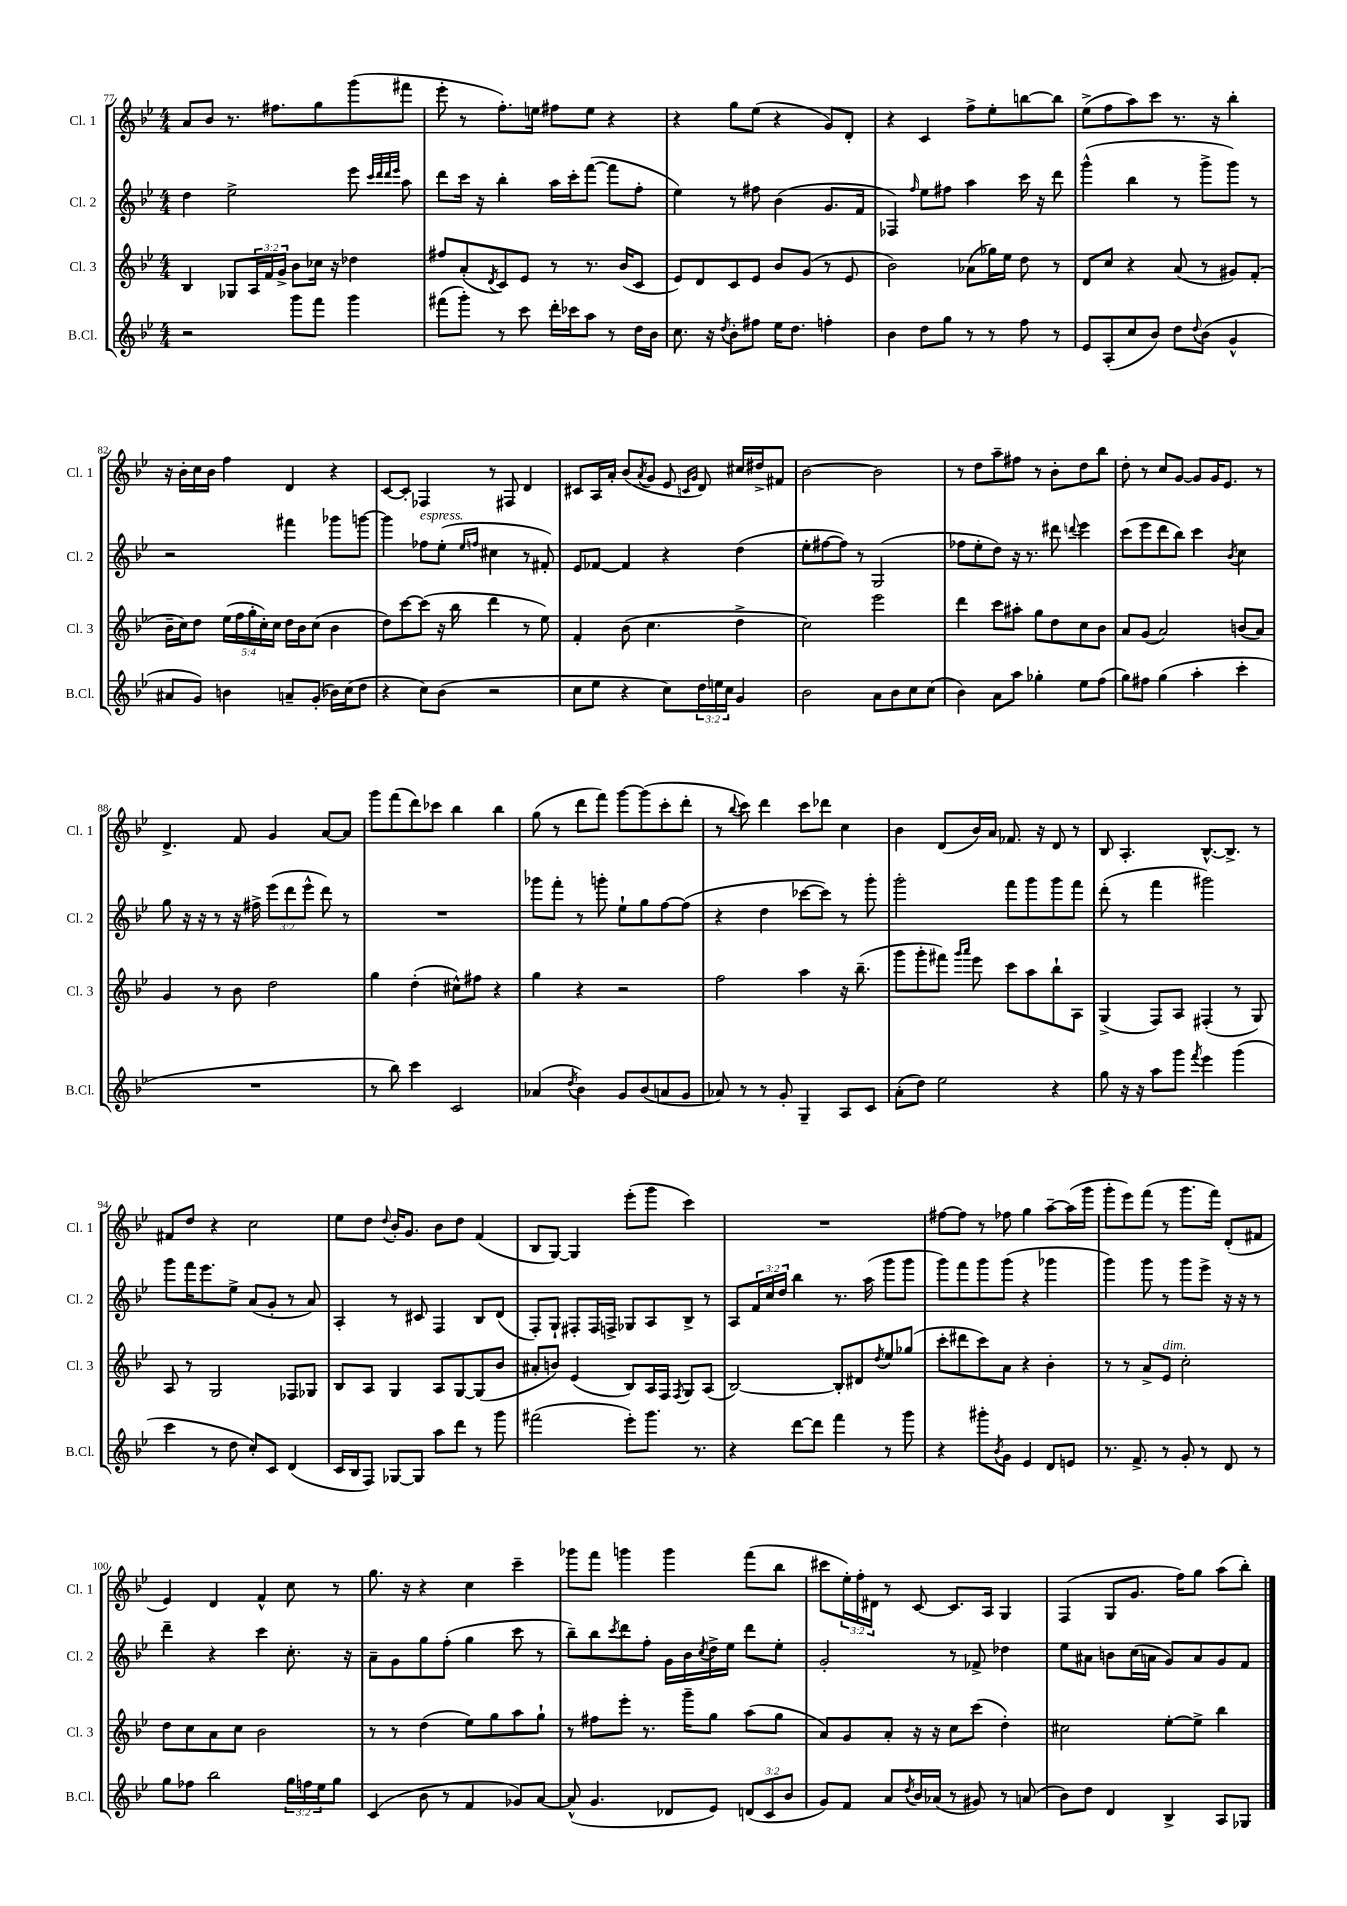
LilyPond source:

<<
\new StaffGroup <<
\new Staff = "s0" \with { instrumentName = "Cl. 1" shortInstrumentName = "Cl. 1" } {
    \clef treble \key bes \major \numericTimeSignature \time 4/4 \override Staff.TupletNumber.text = #tuplet-number::calc-fraction-text
    a'8 bes'8 r8. fis''8. g''8 g'''8( fis'''8 |
    ees'''8-. r8 f''8.-.) e''16 fis''8 e''8 r4 |
    r4 g''8 ees''8( r4 g'8) d'8-. |
    r4 c'4 f''8-> ees''8-. b''8~ b''8 |
    ees''8->( f''8 a''8) c'''8 r8. r16 bes''4-. |
    r16 bes'16-. c''16 bes'16 f''4 d'4 r4 |
    c'8~ c'8-. fes4 r8 fis8 d'4 |
    cis'8 a16 a'16-. bes'8( \acciaccatura { a'8 } g'8 ees'8 \grace { c'16 g'16 } d'8) cis''16 dis''16-> fis'8 |
    bes'2~ bes'2 |
    r8 d''8 a''8-- fis''8 r8 bes'8-. d''8 bes''8 |
    d''8-. r8 c''8 g'8~ g'8 g'16 ees'8. r8 |
    d'4.-> f'8 g'4 a'8~ a'8 |
    g'''8 f'''8( d'''8) ces'''8 bes''4 bes''4 |
    g''8( r8 d'''8 f'''8) g'''8~ g'''8( c'''8-. d'''8-. |
    r8 \appoggiatura { bes''8 } c'''8) d'''4 c'''8 des'''8 c''4 |
    bes'4 d'8( bes'16) a'16 fes'8. r16 d'8 r8 |
    bes8 a4.-. bes8.~-^ bes8.-> r8 |
    fis'8 d''8 r4 c''2 |
    ees''8 d''8 \appoggiatura { d''8 } bes'16-. g'8. bes'8 d''8 f'4( |
    bes8 g8~) g4 ees'''8-.( g'''8 c'''4) |
    R1 |
    fis''8~ fis''8 r8 fes''8 g''4 a''8~-- a''16( g'''16 |
    g'''8-. ees'''8) f'''8( r8 g'''8. f'''16) d'8-.( fis'8 |
    ees'4) d'4 f'4-^ c''8 r8 |
    g''8. r16 r4 c''4 c'''4-- |
    ges'''8 f'''8 g'''4 g'''4 f'''8( bes''8 |
    cis'''8 \tuplet 3/2 { ees''16-.) f''16-. dis'16 } r8 c'8~ c'8. a16 g4 |
    f4( g8 g'8. f''16) g''8 a''8( bes''8-.) \bar "|." |
}
\new Staff = "s1" \with { instrumentName = "Cl. 2" shortInstrumentName = "Cl. 2" } {
    \clef treble \key bes \major \numericTimeSignature \time 4/4 \override Staff.TupletNumber.text = #tuplet-number::calc-fraction-text
    d''4 ees''2-> ees'''8 \grace { c'''32 d'''32 d'''32 ees'''32 } a''8 |
    d'''8 c'''16 r16 bes''4-. a''16 c'''16-. f'''8~( f'''8 f''8-. |
    ees''4) r8 fis''8 bes'4( g'8. f'16 |
    fes4) \grace { f''16 } ees''8 fis''8 a''4 c'''16 r16 d'''8 |
    g'''4-^( bes''4 r8 g'''8-> g'''8) r8 |
    r2 fis'''4 ges'''8 g'''8~ |
    g'''4 fes''8^\markup { \italic "espress." } ees''8-.( \grace { ees''16 f''16 } cis''4 r8 fis'8-.) |
    ees'8 fes'8~ fes'4 r4 d''4( |
    ees''8-. fis''8~ fis''8) r8 g2( |
    fes''8 ees''8-. d''8) r16 r8. dis'''8 \appoggiatura { d'''8 } ees'''4 |
    c'''8( ees'''8 d'''8 bes''8) c'''4 \acciaccatura { bes'8 } c''4 |
    g''8 r16 r16 r8 r16 fis''16-> \tuplet 3/2 { ees'''8( d'''8 ees'''8-^ } d'''8) r8 |
    R1 |
    ges'''8 f'''8-. r8 g'''8-. ees''8-! g''8 f''8~ f''8( |
    r4 d''4 ces'''8~ ces'''8) r8 g'''8-. |
    g'''2-. f'''8 g'''8 g'''8 f'''8 |
    d'''8-.( r8 f'''4 gis'''2) |
    g'''8 f'''16 ees'''8. ees''8-> a'8( g'8-. r8 a'8) |
    a4-. r8 cis'8 f4 bes8 d'8( |
    f8-.) g8-! fis8-. fis16 f16-> ges8 a8 bes8-> r8 |
    a8 \tuplet 3/2 { f'16 c''16 d''16 } bes''4 r8. a''16( g'''8 g'''8 |
    g'''8) f'''8 g'''8 g'''8( r4 ges'''4 |
    g'''4) g'''8 r8 g'''8 ees'''8-> r16 r16 r8 |
    d'''4-- r4 c'''4 c''8.-. r16 |
    a'8-- g'8 g''8 f''8-.( g''4 c'''8 r8 |
    bes''8--) bes''8 \acciaccatura { c'''8 } d'''8 f''8-. g'16 bes'16 \acciaccatura { c''8 } d''16-> ees''16 d'''8 ees''8-. |
    g'2-. r8 fes'8-> des''4 |
    ees''8 ais'8 b'8 c''16( a'16 g'8) a'8 g'8 f'8 \bar "|." |
}
\new Staff = "s2" \with { instrumentName = "Cl. 3" shortInstrumentName = "Cl. 3" } {
    \clef treble \key bes \major \numericTimeSignature \time 4/4 \override Staff.TupletNumber.text = #tuplet-number::calc-fraction-text
    bes4 ges8 \tuplet 3/2 { a16 f'16 g'16-> } bes'8 ces''16 r16 des''4 |
    fis''8 a'8-.( \acciaccatura { d'8 } c'8) ees'8 r8 r8. bes'16( c'8 |
    ees'8) d'8 c'8 ees'8 bes'8 g'8( r8 ees'8 |
    bes'2) aes'8( ges''16) ees''16 d''8 r8 |
    d'8 c''8 r4 a'8( r8 gis'8) f'8-.( |
    bes'16-- c''16) d''8 \tuplet 5/4 { ees''16( f''16 g''16-. c''16-.) c''16 } d''16 bes'16 c''8( bes'4 |
    d''8) c'''8~ c'''8( r16 bes''16 d'''4 r8 ees''8) |
    f'4-. bes'8( c''4. d''4-> |
    c''2) ees'''2 |
    d'''4 c'''8 ais''8-. g''8 d''8 c''8 bes'8 |
    a'8 g'8( a'2) b'8( a'8) |
    g'4 r8 bes'8 d''2 |
    g''4 d''4-.( cis''8-^) fis''8 r4 |
    g''4 r4 r2 |
    f''2 a''4 r16 bes''8.--( |
    g'''8 g'''8-. fis'''8) \grace { g'''16 a'''16 } ees'''8 c'''8 a''8 bes''8-! a8 |
    g4->( f8) a8 fis4-.( r8 g8) |
    a8 r8 g2 fes8 ges8 |
    bes8 a8 g4 a8 g8~ g8( bes'8 |
    ais'8-. b'8) ees'4( bes8) a16 f16 \acciaccatura { f8 } g8 a8( |
    bes2~) bes8-. dis'8 \acciaccatura { d''8 } ees''8 ges''8( |
    c'''8-. dis'''8 c'''8) a'8 r4 bes'4-. |
    r8 r8 a'8-> ees'8^\markup { \italic "dim." } c''2-. |
    d''8 c''8 a'8 c''8 bes'2 |
    r8 r8 d''4( ees''8) g''8 a''8 g''8-! |
    r8 fis''8 ees'''8-. r8. g'''16-- g''8 a''8( g''8 |
    a'8) g'8 a'8-. r16 r16 c''8 c'''8( d''4-.) |
    cis''2 ees''8~-. ees''8-> bes''4 \bar "|." |
}
\new Staff = "s3" \with { instrumentName = "B.Cl." shortInstrumentName = "B.Cl." } {
    \clef treble \key bes \major \numericTimeSignature \time 4/4 \override Staff.TupletNumber.text = #tuplet-number::calc-fraction-text
    r2 g'''8 f'''8 g'''4 |
    fis'''8( g'''8-.) r8 c'''8 d'''16-. ces'''16 a''8 r8 d''16 bes'16 |
    c''8. r16 \acciaccatura { d''8 } bes'8-. fis''8 ees''16 d''8. f''4-. |
    bes'4 d''8 g''8 r8 r8 f''8 r8 |
    ees'8 a8-.( c''8 bes'8) d''8 \appoggiatura { d''8 } bes'8( g'4-^ |
    ais'8 g'8) b'4 a'8-- g'8-.( bes'16) c''16( d''8 |
    r4 c''8) bes'8( r2 |
    c''8 ees''8 r4 c''8) \tuplet 3/2 { d''16 e''16 c''16 } g'4 |
    bes'2 a'8 bes'8 c''8 c''8( |
    bes'4) a'8 a''8 ges''4-. ees''8 f''8( |
    g''8) fis''8 g''4( a''4-. c'''4-. |
    R1 |
    r8 bes''8) c'''4 c'2 |
    aes'4( \acciaccatura { d''8 } bes'4) g'8 bes'8( a'8 g'8 |
    aes'8) r8 r8 g'8-. g4-- a8 c'8 |
    a'8-.( d''8) ees''2 r4 |
    g''8 r16 r16 a''8 g'''8 \acciaccatura { f'''8 } ees'''4 g'''4( |
    c'''4 r8 d''8 c''8-.) c'8 d'4( |
    c'16 bes16 f8) ges8~ ges8 a''8 d'''8 r8 g'''8 |
    fis'''2( ees'''8-.) g'''8. r8. |
    r4 d'''8~ d'''8 f'''4 r8 g'''8 |
    r4 gis'''8-. \acciaccatura { bes'8 } g'8 ees'4 d'8 e'8 |
    r8. f'8.-> r8 g'8-. r8 d'8 r8 |
    g''8 fes''8 bes''2 \tuplet 3/2 { g''16 f''16 ees''16 } g''8 |
    c'4( bes'8 r8 f'4 ges'8) a'8~ |
    a'8-^( g'4. des'8 ees'8) \tuplet 3/2 { d'8( c'8 bes'8 } |
    g'8) f'8 a'8 \acciaccatura { d''8 } bes'16 aes'16( r8 gis'8) r8 a'8( |
    bes'8) d''8 d'4 bes4-> a8 ges8 \bar "|." |
}
>>
>>
\layout { \context { \Score currentBarNumber = #77 } }
